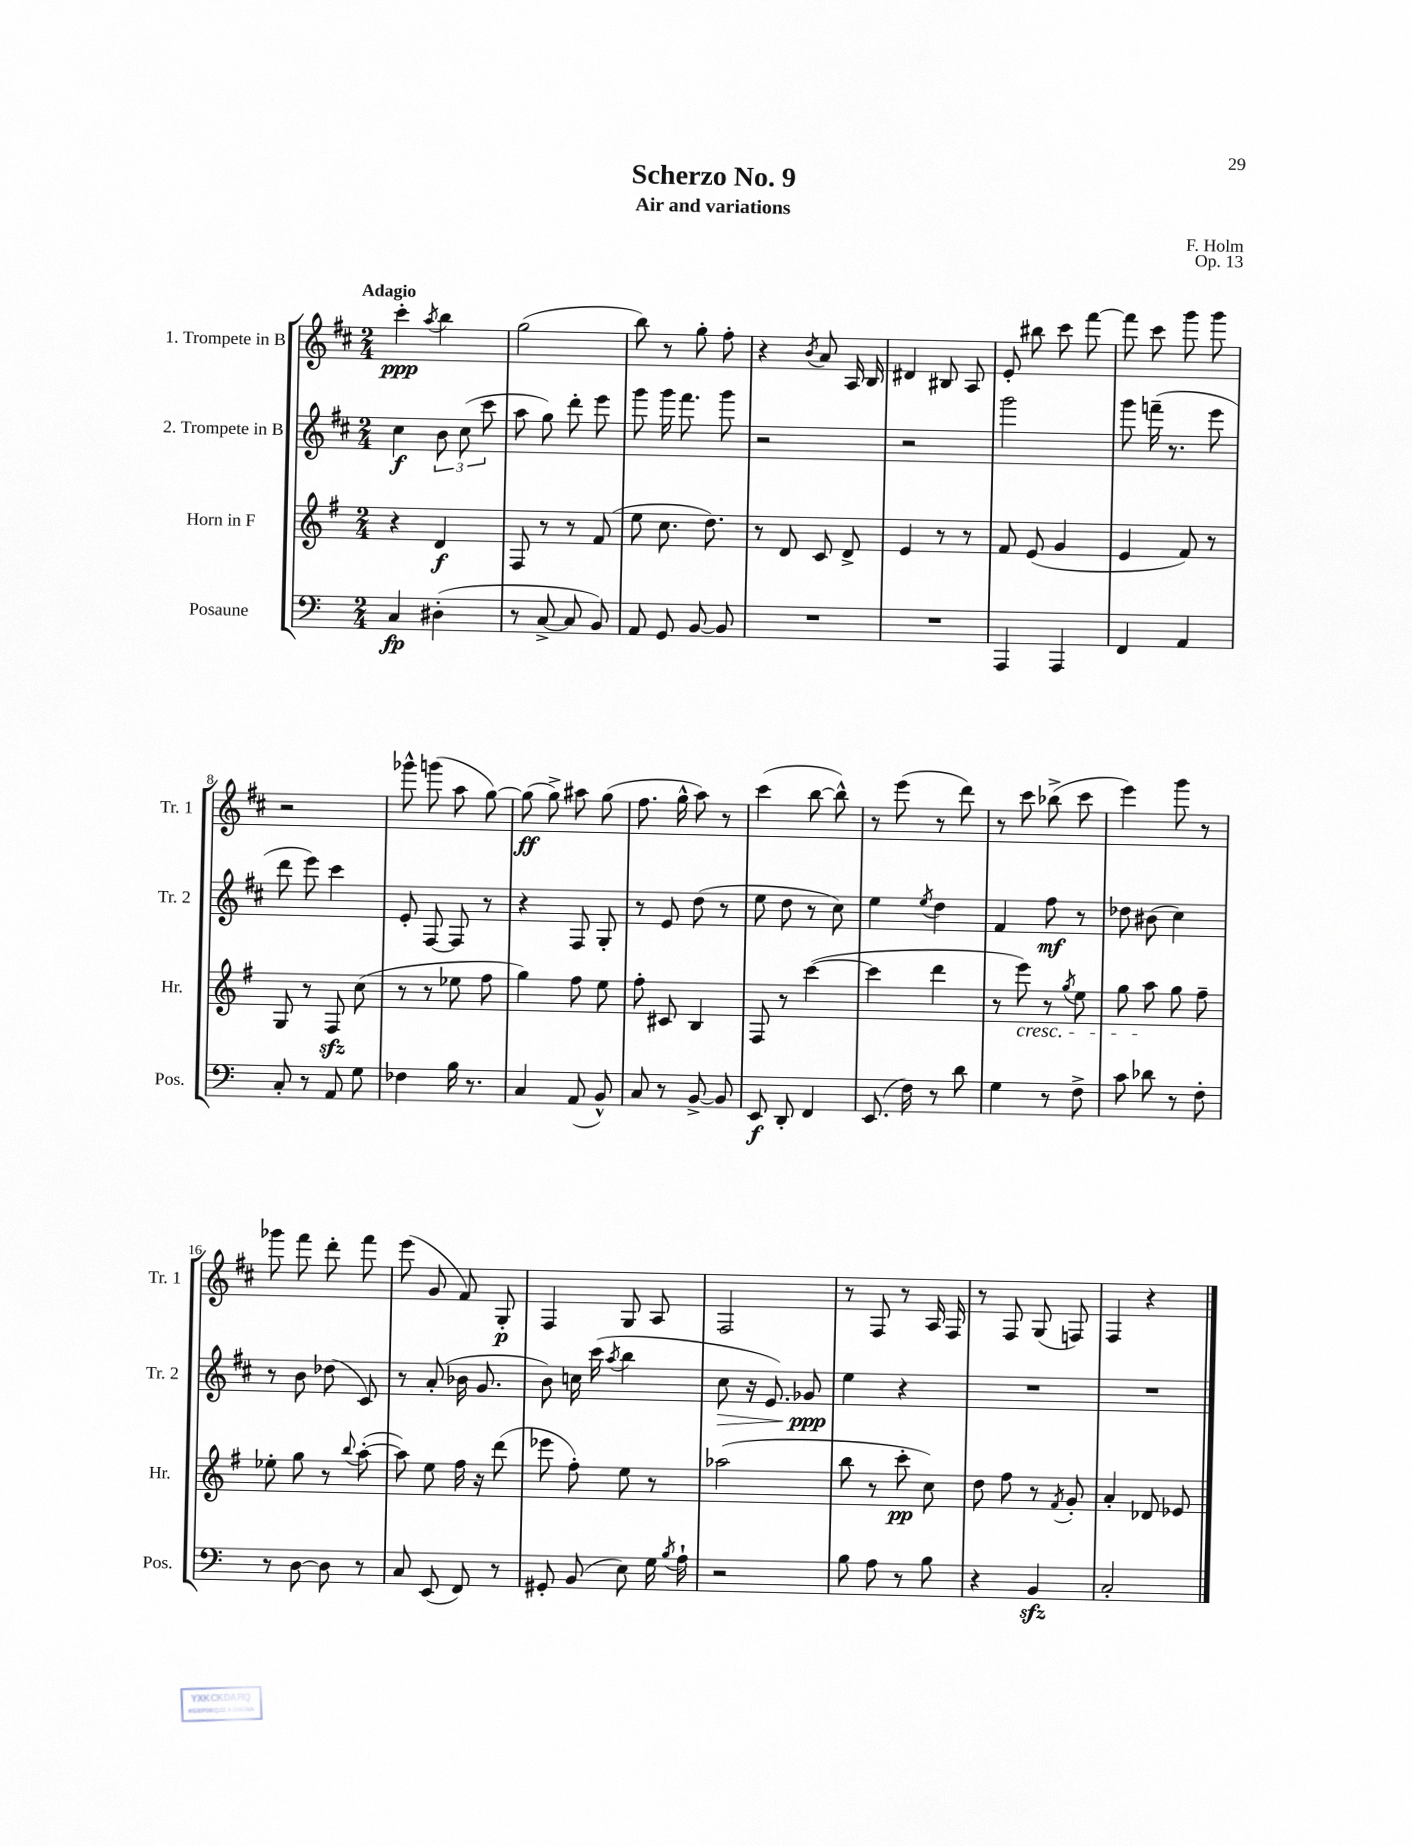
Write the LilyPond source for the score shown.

\header { title = "Scherzo No. 9" composer = "F. Holm" subtitle = "Air and variations" opus = "Op. 13" }
<<
\new StaffGroup <<
\new Staff = "s0" \with { instrumentName = "1. Trompete in B" shortInstrumentName = "Tr. 1" } {
    \clef treble \key d \major \numericTimeSignature \time 2/4 \tempo "Adagio"
    \autoBeamOff cis'''4-.\ppp \acciaccatura { a''8 } b''4 |
    g''2( |
    b''8) r8 g''8-. fis''8-. |
    r4 \acciaccatura { b'8 } a'8 a16 b16 |
    dis'4 bis8 a8 |
    e'8-. bis''8 cis'''8 fis'''8~ |
    fis'''8 cis'''8 g'''8 g'''8 |
    r2 |
    ges'''8-^ g'''8( a''8 g''8~) |
    g''8\ff( g''8->) ais''8 g''8( |
    fis''8. g''16-^ a''8) r8 |
    cis'''4( b''8~ b''8-^) |
    r8 e'''8( r8 d'''8) |
    r8 cis'''8 bes''8->( cis'''8 |
    e'''4) g'''8 r8 |
    ges'''8 fis'''8 d'''8-. fis'''8 |
    e'''8( g'8 fis'8) g8-.\p |
    fis4 g8 a8 |
    fis2 |
    r8 fis8 r8 a16 fis16 |
    r8 fis8 g8( f8) |
    fis4 r4 \bar "|." |
}
\new Staff = "s1" \with { instrumentName = "2. Trompete in B" shortInstrumentName = "Tr. 2" } {
    \clef treble \key d \major \numericTimeSignature \time 2/4
    \autoBeamOff cis''4\f \tuplet 3/2 { b'8 cis''8( cis'''8 } |
    a''8 g''8) d'''8-. e'''8 |
    g'''8 g'''16 fis'''8. g'''8 |
    r2 |
    r2 |
    g'''2 |
    g'''8 f'''16--( r8. e'''8 |
    d'''8 e'''8) cis'''4 |
    e'8-. fis8~ fis8 r8 |
    r4 fis8 g8-. |
    r8 e'8 d''8( r8 |
    e''8 d''8 r8 cis''8) |
    e''4 \acciaccatura { e''8 } d''4 |
    fis'4 fis''8\mf r8 |
    des''8 bis'8( cis''4) |
    r8 b'8 des''8( cis'8) |
    r8 a'8-.( bes'16 g'8. |
    b'8) c''16 cis'''16( \acciaccatura { a''8 } b''4 |
    cis''8\> r16 e'8.) ges'8\ppp\! |
    e''4 r4 |
    R2 |
    R2 \bar "|." |
}
\new Staff = "s2" \with { instrumentName = "Horn in F" shortInstrumentName = "Hr." } {
    \clef treble \key g \major \numericTimeSignature \time 2/4
    \autoBeamOff r4 d'4\f |
    fis8 r8 r8 fis'8( |
    e''8 c''8. d''8.) |
    r8 d'8 c'8 d'8-> |
    e'4 r8 r8 |
    fis'8 e'8( g'4 |
    e'4 fis'8) r8 |
    g8 r8 fis8\sfz c''8( |
    r8 r8 ees''8 fis''8 |
    g''4) fis''8 e''8 |
    fis''8-. cis'8 b4 |
    fis8 r8 c'''4~( |
    c'''4 d'''4 |
    r8 e'''8\cresc) r8 \acciaccatura { g''8 } e''8 |
    g''8 a''8\! g''8 fis''8-- |
    ees''8-. g''8 r8 \appoggiatura { b''8 } a''8~-.( |
    a''8) e''8 fis''16 r16 d'''8( |
    ees'''8 fis''8-.) e''8 r8 |
    aes''2( |
    b''8 r8 c'''8-.\pp c''8) |
    d''8 fis''8 r8 \acciaccatura { fis'8 } g'8-. |
    a'4-. des'8 ees'8 \bar "|." |
}
\new Staff = "s3" \with { instrumentName = "Posaune" shortInstrumentName = "Pos." } {
    \clef bass \key c \major \numericTimeSignature \time 2/4
    \autoBeamOff c4\fp dis4-.( |
    r8 c8~-> c8 b,8) |
    a,8 g,8 b,8~ b,8 |
    R2 |
    R2 |
    a,,4 a,,4 |
    f,4 a,4 |
    c8-. r8 a,8 g8 |
    fes4 b16 r8. |
    c4 a,8( b,8-^) |
    c8 r8 b,8~-> b,8 |
    e,8\f d,8-. f,4 |
    e,8.( f16) r8 d'8 |
    g4 r8 f8-> |
    c'8 des'8 r8 f8-. |
    r8 d8~ d8 r8 |
    c8 e,8( f,8) r8 |
    gis,8-. b,8( e8) g16 \acciaccatura { b8 } a16-! |
    r2 |
    b8 a8 r8 b8 |
    r4 b,4\sfz |
    c2-. \bar "|." |
}
>>
>>
